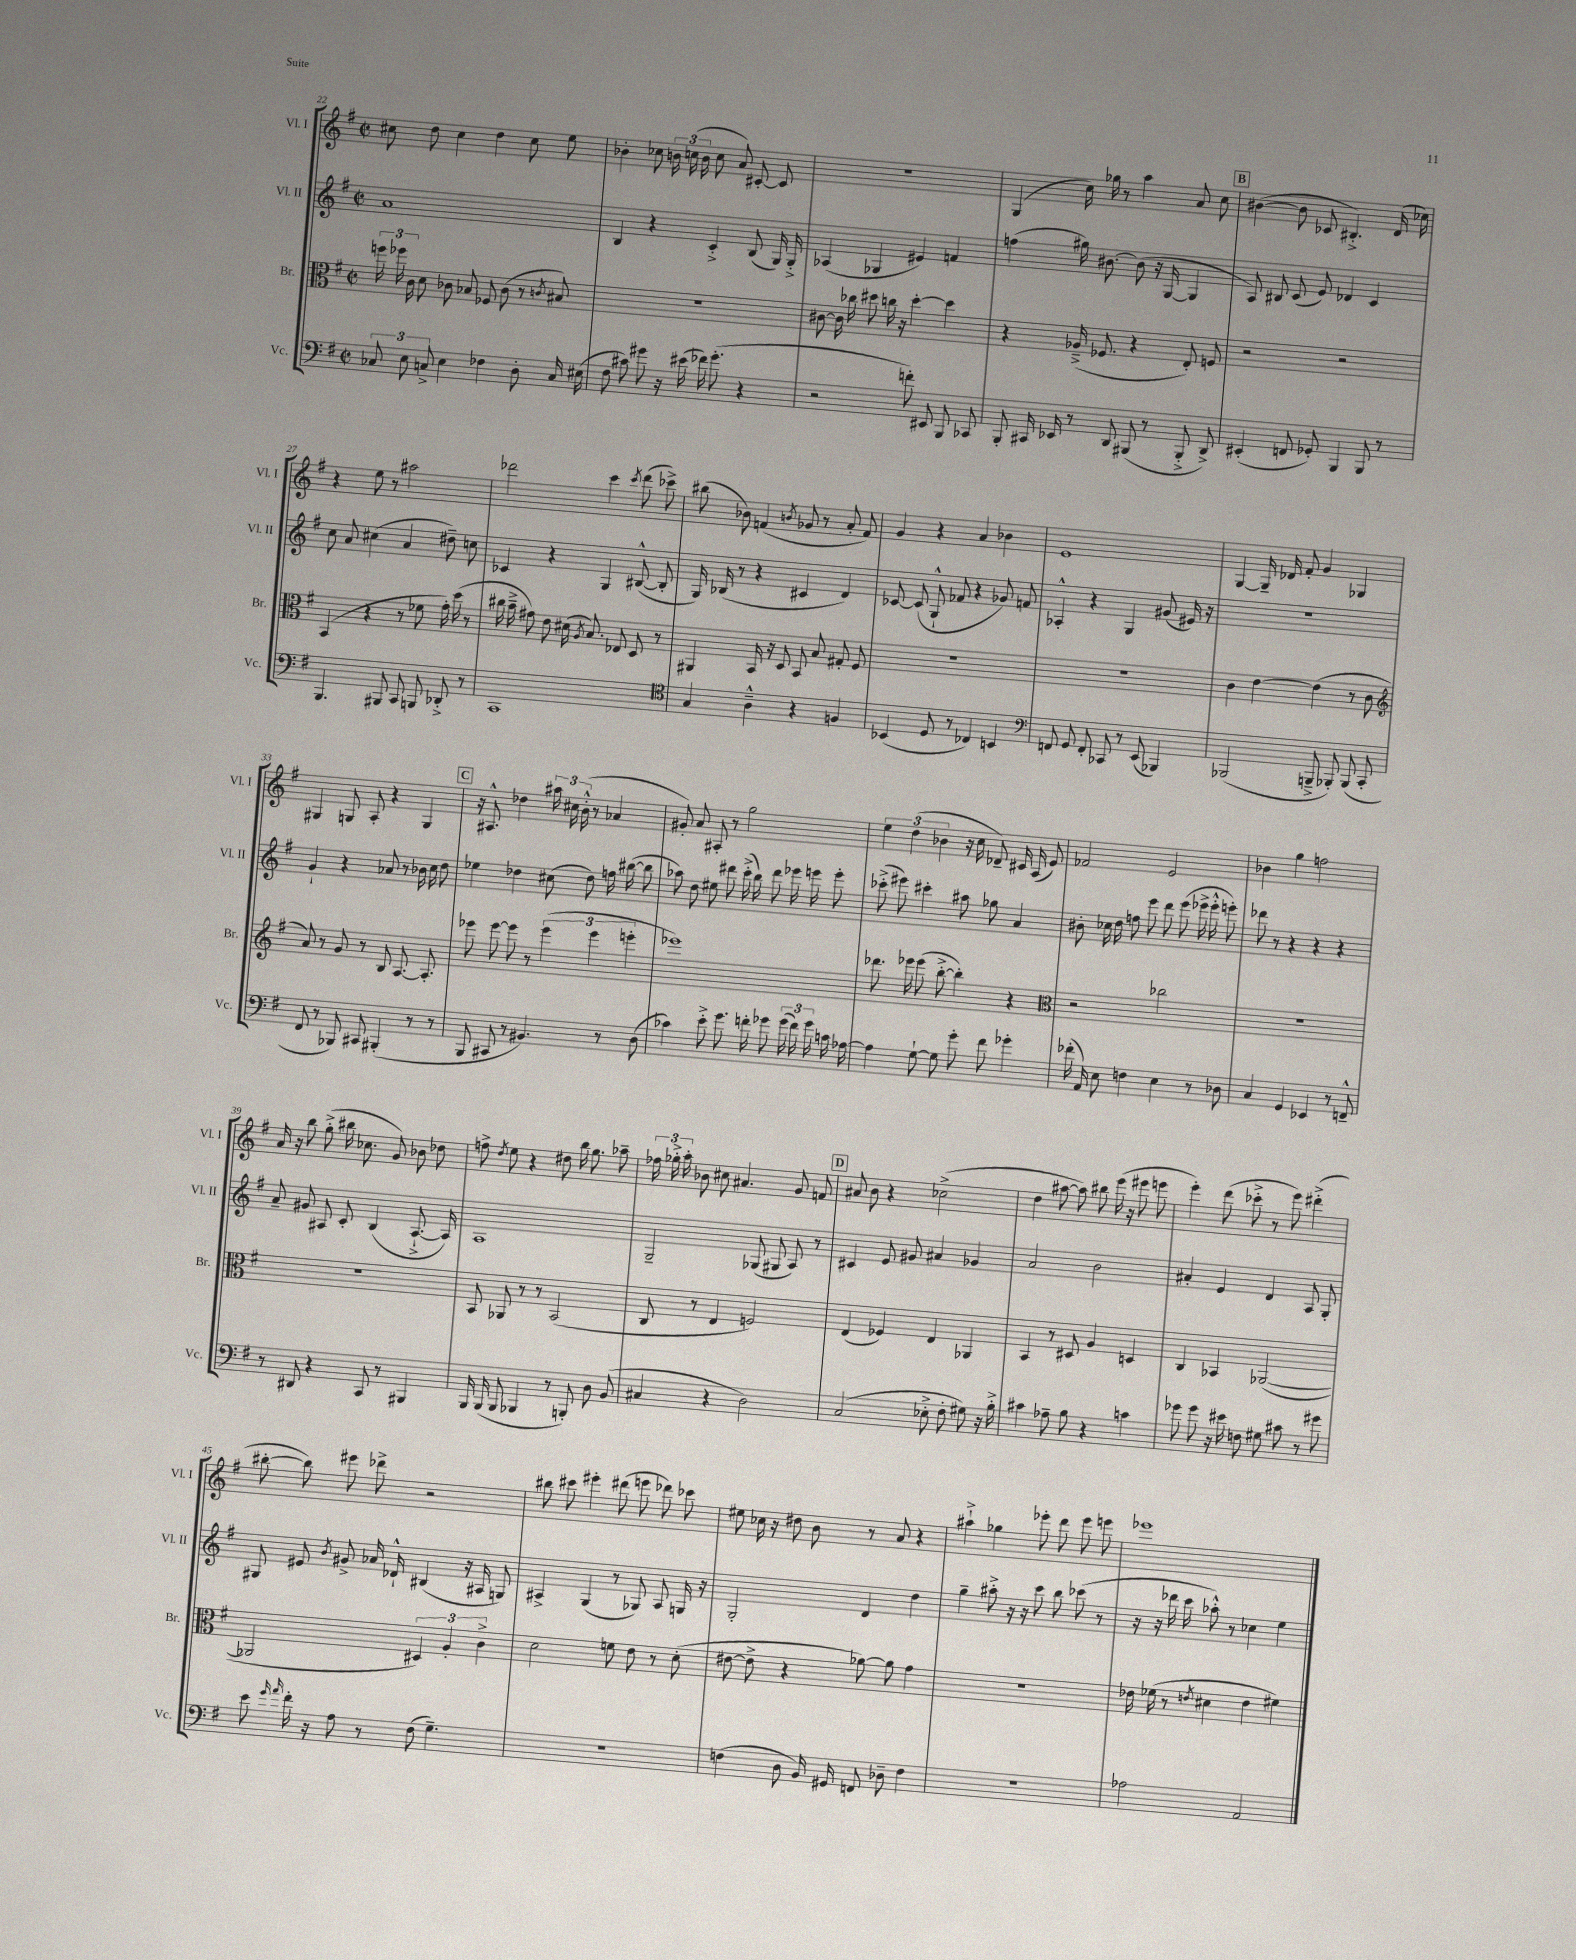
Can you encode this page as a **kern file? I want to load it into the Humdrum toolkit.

**kern	**kern	**kern	**kern
*staff4	*staff3	*staff2	*staff1
*clefF4	*clefC3	*clefG2	*clefG2
*k[f#]	*k[f#]	*k[f#]	*k[f#]
*M2/2	*M2/2	*M2/2	*M2/2
*met(c|)	*met(c|)	*met(c|)	*met(c|)
12C-/	24ff\	1a	8cc#\
.	24ff-\	.	.
12E\	24c\	.	.
.	8d\	.	8dd\
12C^/	.	.	.
4E\	8c-\	.	4cc#\
.	8B-/	.	.
4F-\	8F-/	.	4dd\
.	(8c-\	.	.
8D'\	8r	.	8cc#\
.	8qc/	.	.
16C/	8B#/)	.	8ee\
(16E#\	.	.	.
=	=	=	=
8F#\	1r	4B/	4b-'\
8c#\)	.	.	.
8g#\	.	4r	8cc-\
16r	.	.	24b\
.	.	.	(24cc\
(16e#\	.	.	.
.	.	.	24b\
16f-\)	.	4c'^/	8cc\
(8.g#'\	.	.	.
.	.	.	8a/)
4r	.	(8B/	[8c#'/
.	.	16G/)	8c#/]
.	.	16G'^/	.
=	=	=	=
2r	[8c#\	(4A-/	1r
.	16c#\]	.	.
.	16cc-\	.	.
.	8dd#\	4G-/	.
.	16cc\	.	.
.	16r	.	.
8f'\)	[4dd#'\	4e#/)	.
8EE#/	.	.	.
8BBB/	4dd#\]	4f/	.
8CC-/	.	.	.
=	=	=	=
8BBB'/	4r	(4ff\	(4G/
16CC#/	.	.	.
16EE-/	.	.	.
8r	(16A-~^/	16gg#\)	16cc\)
.	8.F-/	[8.b#\	16gg-\
8DD/	.	.	8r
(8BBB#/	4r	(8b#\]	4aa\
8r	.	16r	.
.	.	[16G/	.
8BBB#'^/	8E'/)	4G/]	8a/
8DD^/)	8F/	.	8cc\
=	=	=	=
(4EE#'/	2r	8A/)	([4b#\
.	.	8B#/	.
8FF/	.	(8c/	8b#\]
8GG-'/)	.	8e/)	8c-/
4BBB/	2r	4d-/	4.B#'^/)
8BBB/	.	4c/	.
8r	.	.	(16d/
.	.	.	16cc-\)
=	=	=	=
4.BBB/	(4BB/	8cc\	4r
.	.	8a/	.
.	4r	(4cc#\	8ee\
8BBB#/	.	.	8r
8CC/	8r	4a/	2aa#\
8BBB/	8f-\	.	.
8DD-'^/	16g'\)	8dd#~\)	.
.	(16dd\	.	.
8r	8r	8cc\	.
=	=	=	=
1CC	16cc#\	4c-/	2ddd-\
.	16b~^\	.	.
.	8g#\)	.	.
.	8e\	4r	.
.	(16d#\	.	.
.	8qA/	.	.
.	8.B/)	.	.
.	.	4G/	4ccc\
.	8E-/	.	.
.	.	.	8qccc/
.	8D/	([8B#^^/	(8ddd-\
.	8r	8B#'/]	8ccc-^\)
=	=	=	=
*clefC4	*	*	*
4G/	4AA#/	16G/)	(8bb#\
.	.	(16B-/	.
.	.	8r	8b-\)
4A~^^\	16BB/	4r	(4f/
.	16r	.	.
.	8D/	.	.
.	.	.	8qb/
4r	8BB/	4c#/	8g-/
.	8B/	.	8r
4F/	8G#'/	4d/)	8a'/
.	8F#/	.	8f/)
=	=	=	=
(4BB-/	1r	[8c-/	4g/
.	.	(8c-/]	.
8D/	.	8G`^^/	4r
8r	.	8f-/	.
4C-/)	.	4r	4a/
4BB/	.	8g-/)	4b-\
.	.	8f/	.
=	=	=	=
*clefF4	*	*	*
8FF/	1r	4A-'^^/	1e
8GG/	.	.	.
8FF'/	.	4r	.
8CC-/	.	.	.
8r	.	4G/	.
(8EE/	.	.	.
4BBB-/)	.	(8g#/	.
.	.	16e#/)	.
.	.	16r	.
=	=	=	=
(2BBB-/	4c\	1r	[4G/
.	[4e\	.	16G~/]
.	.	.	16d-/
.	.	.	8f#'/
8BBB~^/	(4e\]	.	4g/
8BBB-'/)	.	.	.
(8BBB-/	8r	.	4G-/
8CC'/	8c\	.	.
=	=	=	=
*	*clefG2	*	*
8FF#/	8a/)	4g`/	4G#/
8r	8r	.	.
8BBB-/)	8g/	4r	8G/
8CC#/	8r	.	8A'/
(4BBB#'/	8B/	8a-/	4r
.	[8.A/	8r	.
8r	.	16b-\	4G/
.	8.A'/]	16cc\	.
8r	.	8dd\	.
=	=	=	=
8BBB/	8eee-\	4ee-\	16r
.	.	.	8.A#^^/
8CC#/	[8eee-\	.	.
8r	8eee-\]	4dd-\	4dd-\
4.BB#/)	8r	.	.
.	(6eee-\	(8cc#\	24aa#\
.	.	.	24cc#\
.	.	.	(24b'^^\
.	.	8dd-\)	8r
.	6eee-\	.	.
8r	.	16ff\	4a-/
.	.	([16bb#\	.
.	6eee'\	.	.
(8D\	.	8bb#\]	.
=	=	=	=
4c-\)	1eee-)	8aa-\)	8g#'/)
.	.	8dd\	8a/
8e'^\	.	8ee#\	8A#'/
8.g\	.	8ddd#\	8r
.	.	(16ccc'^\	2gg\
16f'\	.	16bb\)	.
8g-\	.	8ddd#\	.
(24g-\	.	16eee-\	.
24f\)	.	.	.
.	.	16eee\	.
24g-\	.	.	.
16c\	.	8eee'\	.
[16A-\	.	.	.
=	=	=	=
4A-\]	8.ddd-\	(8ccc-'^\	6ee\
.	.	8eee#\)	.
.	.	.	(6dd\
.	16eee-\	.	.
[8G`\	(8eee-\	4ccc#'\	.
.	.	.	6b-\
8G\]	[8bb'^\	.	.
8g'\	4bb'\])	8aa#\	16r
.	.	.	16cc\
8f#\	.	8gg-\	8d-~/)
4g-'\	4r	4a/	16c#/
.	.	.	(16A/
.	.	.	8e/)
=	=	=	=
*	*clefC3	*	*
(16f-'\	2r	8b#'\	2f-/
16AA/)	.	.	.
8E\	.	16cc-\	.
.	.	16dd\	.
4F\	.	8ff\	.
.	.	8eee\	.
4E\	2cc-\	8ddd\	2e/
.	.	(8eee\	.
8r	.	16eee-^\	.
.	.	16eee-'^^\	.
8D-\	.	8eee'\)	.
=	=	=	=
4C/	1r	8ddd-\	4b-\
.	.	8r	.
4GG/	.	4r	4gg\
4EE-/	.	4r	2ff\
8r	.	4r	.
8FF~^^/	.	.	.
=	=	=	=
8r	1r	8a~/	16a/
.	.	.	16r
8DD#/	.	8g#/	8bb\
4r	.	8A#/	(8gg'^\
.	.	8c'/	16bb#\
.	.	.	8.cc-\
8CC/	.	(4B/	.
8r	.	.	8g/)
4BBB#/	.	[8.A#`^/	8b-\
.	.	.	8dd-\
.	.	16A#/])	.
=	=	=	=
16BBB/	8BB/	1A	8ff^\
(16BBB/	.	.	.
.	.	.	8qdd/
8BBB/	8AA-/	.	8ee\
4BBB-/	8r	.	4r
.	8r	.	.
8r	(2BB/	.	8dd#\
8BBB'/)	.	.	16bb\
.	.	.	8.gg\
8D\	.	.	.
(8BB/	.	.	8aa-~\
=	=	=	=
4C#/	8C/	2G~/	24ff-\
.	.	.	24gg-'^\
.	.	.	24aa'\
.	8r	.	8b-\
4r	4E/	.	8cc#\
.	.	.	4.a#/
2D\)	2F/)	(8G-/	.
.	.	8G#/	.
.	.	8A/)	8g/
.	.	8r	8f/
=	=	=	=
(2C/	(4E/	4c#/	8a#/
.	.	.	8b\
.	4F-/)	8e/	4r
.	.	8g#/	.
8E-'^\	4E/	4a#/	(2cc-^\
8F#'\	.	.	.
8G#\)	4AA-/	4g-/	.
16r	.	.	.
16B'^\	.	.	.
=	=	=	=
4c#\	4BB/	2a/	4dd\
8A-~\	8r	.	[8aa#\
8B\	8D#/	.	8aa#\])
4r	4A/	2b\	8bb#\
.	.	.	(16eee\
.	.	.	16r
4c\	4D/	.	8eee#\
.	.	.	8eee\
=	=	=	=
8g-\	4C/	4a#'/	4eee'\)
8g-\	.	.	.
16r	4BB-/	4e/	(8ddd\
16e#\	.	.	.
8F\	.	.	8ccc-'^\
8G#\	([2AA-/	4d/	8r
8c#\	.	.	8eee\)
8r	.	8A/	(4ddd#'^\
8g#\	.	8G'/	.
=	=	=	=
8e\	2AA-/]	8G#/	[8bb#'\
16qqg/	.	.	.
16qqa/	.	.	.
16f#'\	.	8e#/	8bb#\])
16r	.	.	.
.	.	8qb/	.
8A\	.	8g#^/	8eee#\
8r	.	16a-/	8ddd-^\
.	.	16d-`^^/	.
(8F#\	6D#/)	(4B#/	2r
4.G~\)	.	.	.
.	6A'/	.	.
.	.	16r	.
.	.	16A#/	.
.	6c^\	.	.
.	.	8G/)	.
=	=	=	=
1r	2d\	4A#^/	8bb#\
.	.	.	8ccc#\
.	.	(4G/	4eee#'\
.	8f\	8r	(8ddd#\
.	8e\	8G-/)	8eee\
.	8r	8A#/	8ddd-\)
.	(8d'\	16G/	8ccc-\
.	.	16r	.
=	=	=	=
(4F\	[8e#\	2G'/	8ee#\
.	8e#^\]	.	16cc-\
.	.	.	16r
8D\	4r	.	8dd#\
16BB/)	.	.	8b\
16GG#/	.	.	.
8FF/	[8a-\)	4d/	8r
8D-~\	8a-\]	.	8a/
4F\	4g\	4dd\	4r
=	=	=	=
1r	1r	4gg~\	4aa#`^\
.	.	8aa#'^\	4gg-\
.	.	16r	.
.	.	16r	.
.	.	8ccc\	8eee-'\
.	.	8bb\	8ddd\
.	.	(8ccc-\	8eee-\
.	.	8r	8eee\
=	=	=	=
2A-\	16e-\	16r	1eee-
.	(16f-\	16r	.
.	8r	16ddd-\	.
.	.	16ccc\	.
.	8qe/	.	.
.	4d#\	8aa-'^^\)	.
.	.	8r	.
2AA/	4e\	4cc-\	.
.	4f#\)	4ee\	.
==	==	==	==
*-	*-	*-	*-
